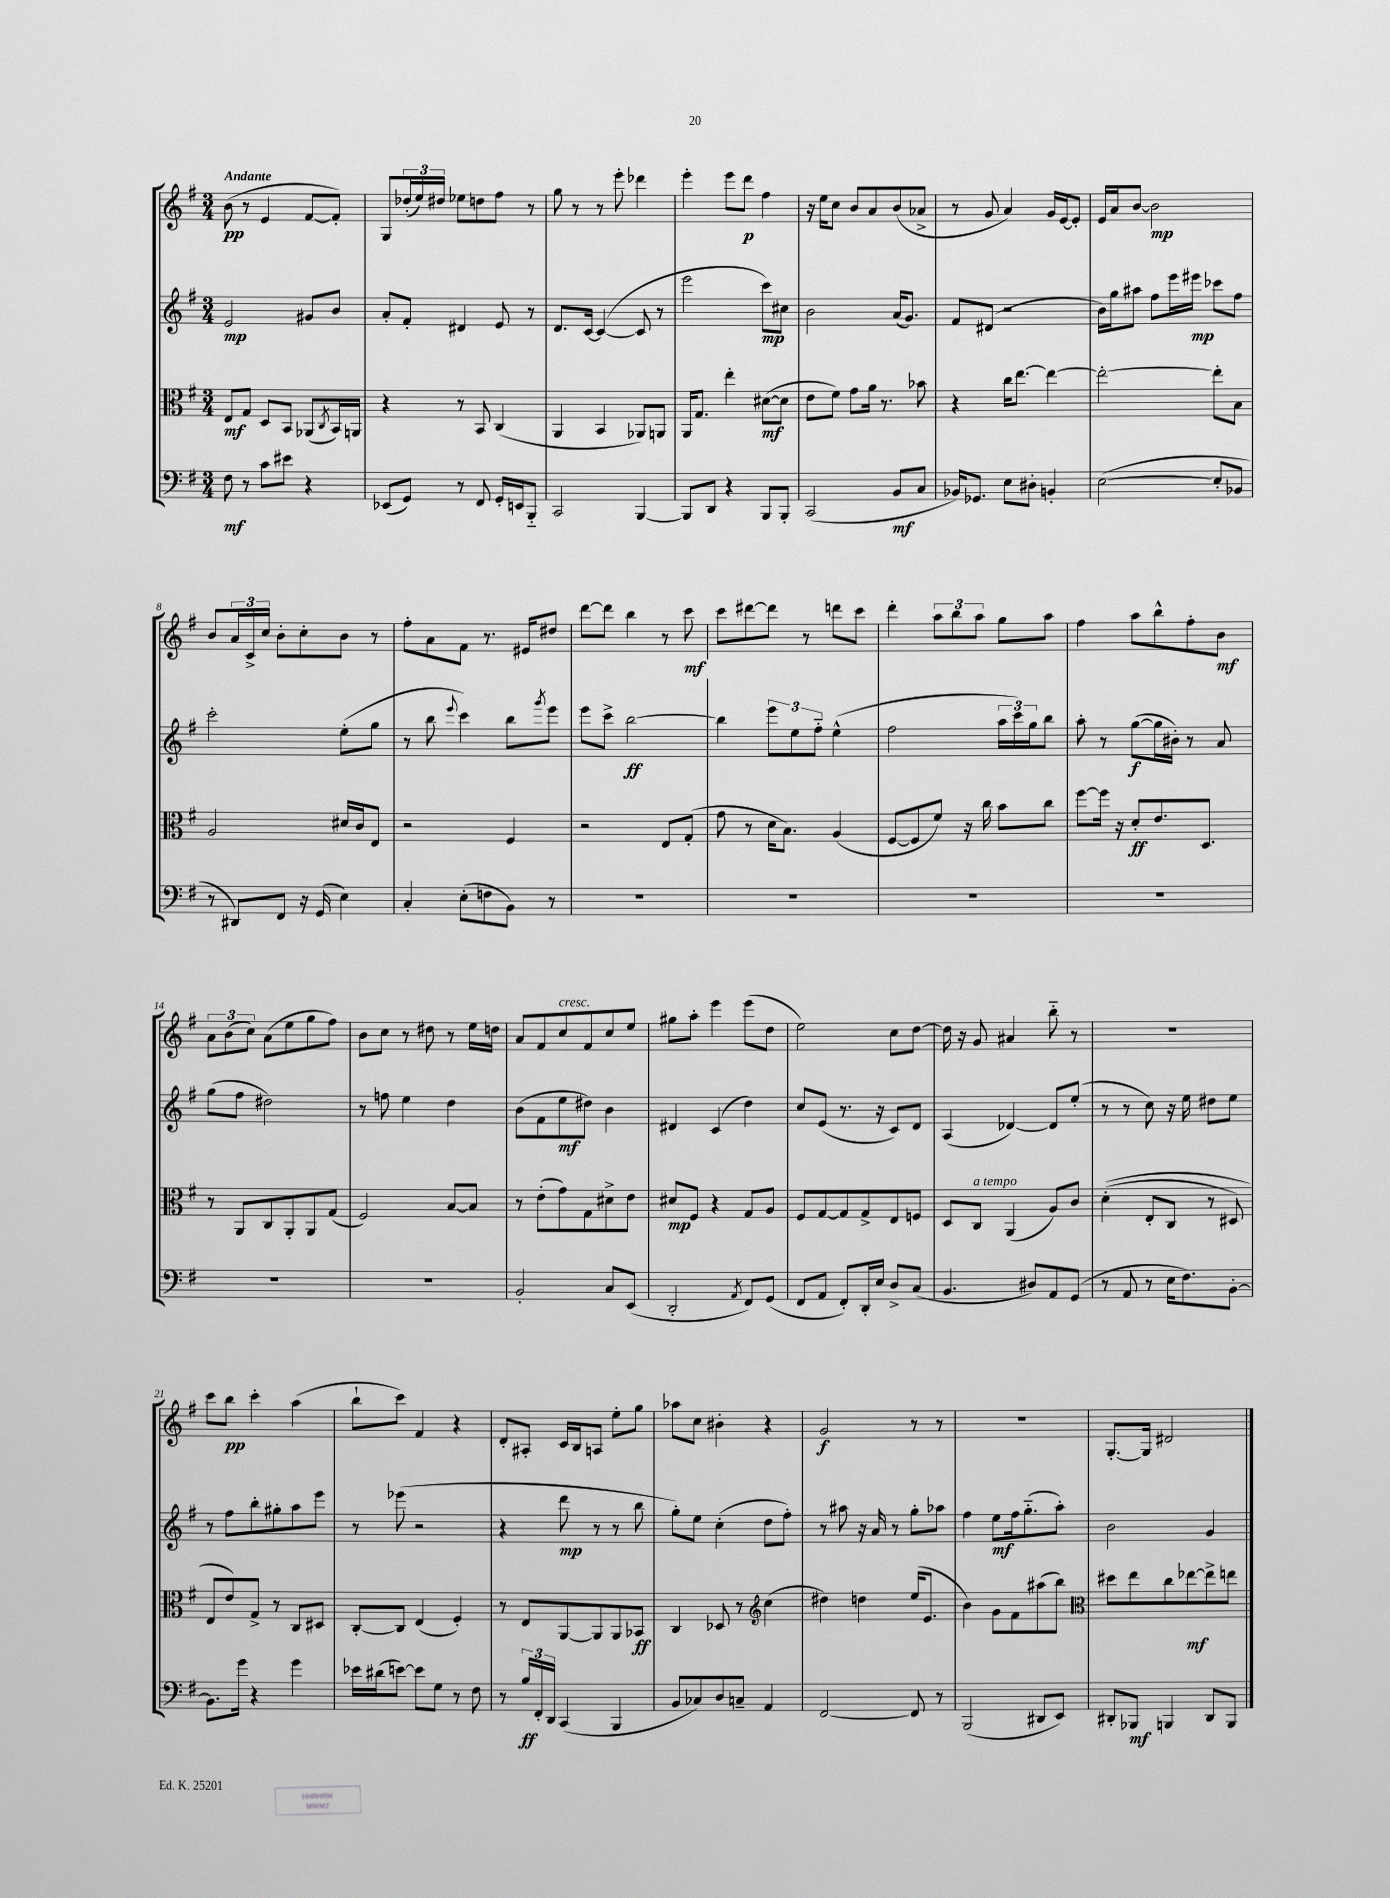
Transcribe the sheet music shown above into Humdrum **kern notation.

**kern	**dynam	**kern	**dynam	**kern	**dynam	**kern	**dynam
*part4	*part4	*part3	*part3	*part2	*part2	*part1	*part1
*staff4	*staff4	*staff3	*staff3	*staff2	*staff2	*staff1	*staff1
*clefF4	*	*clefC3	*	*clefG2	*	*clefG2	*
*k[f#]	*	*k[f#]	*	*k[f#]	*	*k[f#]	*
*M3/4	*	*M3/4	*	*M3/4	*	*M3/4	*
=1	=1	=1	=1	=1	=1	=1	=1
!	!	!	!	!	!	!LO:TX:a:B:t=Andante	!
8F#\	mf	8E/L	mf	2e/	mp	(8b\	pp
8r	.	8G/J	.	.	.	8r	.
8c\L	.	8D/L	.	.	.	4e/	.
8e#X\J	.	8BB/J	.	.	.	.	.
4r	.	(8AA-X/L	.	8g#X/L	.	[8f#/L	.
.	.	8qC/	.	.	.	.	.
.	.	16BB/L)	.	8b/J	.	8f#'/J])	.
.	.	16AAn/JJ	.	.	.	.	.
=2	=2	=2	=2	=2	=2	=2	=2
(8EE-X/L	.	4r	.	8a'/L	.	8G/L	.
8GG/J)	.	.	.	8f#'/J	.	(24dd-X'/L	.
.	.	.	.	.	.	24ee/)	.
.	.	.	.	.	.	24dd#X/JJ	.
8r	.	8r	.	4d#X/	.	8ee-X\L	.
8FF#/	.	8BB/	.	.	.	8ddn\	.
16GG'/LL	.	(4C/	.	8e/	.	8ff#\J	.
16EEn/J	.	.	.	.	.	.	.
8BBB/J	.	.	.	8r	.	8r	.
=3	=3	=3	=3	=3	=3	=3	=3
2CC/	.	4AA/	.	8.d/L	.	8gg\	.
.	.	.	.	.	.	8r	.
.	.	.	.	[16c/Jk	.	.	.
.	.	4BB/	.	(4c/_	.	8r	.
.	.	.	.	.	.	8eee'\	.
[4BBB/	.	8AA-X/L)	.	8c/]	.	4ddd-X\	.
.	.	8AAn/J	.	8r	.	.	.
=4	=4	=4	=4	=4	=4	=4	=4
8BBB/L]	.	16AA/KL	.	2eee\	.	4eee'\	.
.	.	8.G/J	.	.	.	.	.
8DD/J	.	.	.	.	.	.	.
4r	.	4ee'\	.	.	.	8eee\L	.
.	.	.	.	.	.	8ddd\J	p
8BBB/L	.	([8d#X\L	mf	8ccc\L)	mp	4ff#\	.
8BBB'/J	.	8d#\J]	.	8cc#X\J	.	.	.
=5	=5	=5	=5	=5	=5	=5	=5
(2CC/	.	8e\L	.	2b\	.	16r	.
.	.	.	.	.	.	16ee\KL	.
.	.	8f#\J)	.	.	.	8cc\J	.
.	.	8g\L	.	.	.	8b/L	.
.	.	16a\Jk	.	.	.	8a/	.
.	.	8.r	.	.	.	.	.
8BB/L	mf	.	.	(16a/KL	.	(8b/	.
.	.	.	.	8.g/J)	.	.	.
8C/J	.	8b-X\	.	.	.	8a-X^/J	.
=6	=6	=6	=6	=6	=6	=6	=6
16BB-X/KL)	.	4r	.	8f#/L	.	8r	.
8.GG-X/J	.	.	.	.	.	.	.
.	.	.	.	(8d#X/J	.	8g/	.
8E\L	.	16cc\KL	.	2r	.	4a/)	.
.	.	[8.ee\J	.	.	.	.	.
8D#X'\J	.	.	.	.	.	.	.
4BBn'/	.	4ee\_	.	.	.	16g/LL	.
.	.	.	.	.	.	[16e/J	.
.	.	.	.	.	.	8e'/J]	.
=7	=7	=7	=7	=7	=7	=7	=7
([2E\	.	2ee'\_	.	16b\LL)	.	16e/LL	.
.	.	.	.	16gg\J	.	16a/J	.
.	.	.	.	8aa#X\J	.	[8b/J	.
.	.	.	.	8ff#\L	.	2b\]	mp
.	.	.	.	16eee\L	.	.	.
.	.	.	.	16eee#X\JJ	mp	.	.
8E'/L]	.	8ee'\L]	.	8ccc-X\L	.	.	.
8BB-X/J	.	8B\J	.	8ff#\J	.	.	.
!!LO:LB:g=z
=8	=8	=8	=8	=8	=8	=8	=8
8r	.	2A/	.	2ccc'\	.	8b/L	.
8DD#X/L)	.	.	.	.	.	24a/L	.
.	.	.	.	.	.	24c^/	.
.	.	.	.	.	.	24cc/JJ	.
8FF#/J	.	.	.	.	.	8b'\L	.
16r	.	.	.	.	.	8cc'\	.
(16GG/	.	.	.	.	.	.	.
4E\)	.	16d#X/LL	.	(8ee'\L	.	8b\J	.
.	.	16c/J	.	.	.	.	.
.	.	8E/J	.	8gg\J	.	8r	.
=9	=9	=9	=9	=9	=9	=9	=9
4C'/	.	2r	.	8r	.	8ff#'\L	.
.	.	.	.	8bb\	.	8a\	.
.	.	.	.	8qqeee/	.	.	.
(8E'\L	.	.	.	4ccc\)	.	8f#\J	.
8Fn\	.	.	.	.	.	8.r	.
8BB\J)	.	4F#/	.	8bb\L	.	.	.
.	.	.	.	.	.	16e#X/KL	.
.	.	.	.	8qggg/	.	.	.
8r	.	.	.	8eee\J	.	8dd#X/J	.
=10	=10	=10	=10	=10	=10	=10	=10
2.r	.	2r	.	8eee\L	.	[8ddd\L	.
.	.	.	.	8ccc^\J	.	8ddd\J]	.
.	.	.	.	[2bb\	ff	4bb\	.
.	.	8E/L	.	.	.	8r	.
.	.	(8G'/J	.	.	.	8ccc\	mf
=11	=11	=11	=11	=11	=11	=11	=11
2.r	.	8g\	.	4bb\]	.	8ccc\L	.
.	.	8r	.	.	.	[8ddd#X\	.
.	.	16d\KL	.	12eee\L	.	8ddd#\J]	.
.	.	8.B\J)	.	.	.	.	.
.	.	.	.	12ee\	.	.	.
.	.	.	.	.	.	8r	.
.	.	.	.	12ff#\J	.	.	.
.	.	(4A/	.	(4ee^^\	.	8dddn\L	.
.	.	.	.	.	.	8ccc\J	.
=12	=12	=12	=12	=12	=12	=12	=12
2.r	.	[8F#/L	.	2ff#\	.	4ddd'\	.
.	.	8F#/]	.	.	.	.	.
.	.	8f#/J)	.	.	.	12aa\L	.
.	.	.	.	.	.	12bb\	.
.	.	16r	.	.	.	.	.
.	.	.	.	.	.	12aa\J	.
.	.	16cc\	.	.	.	.	.
.	.	8b\L	.	24aa\LL	.	8gg\L	.
.	.	.	.	24ccc\)	.	.	.
.	.	.	.	24gg\J	.	.	.
.	.	8cc\J	.	8bb\J	.	8aa\J	.
=13	=13	=13	=13	=13	=13	=13	=13
2.r	.	[8ff#\L	.	8aa'\	.	4ff#\	.
.	.	16ff#\Jk]	.	8r	.	.	.
.	.	16r	.	.	.	.	.
.	.	8d'/L	ff	([8gg\L	f	8aa\L	.
.	.	8.e/	.	16gg\L]	.	8bb^^\	.
.	.	.	.	16b#X'\JJ)	.	.	.
.	.	.	.	8r	.	8ff#'\	.
.	.	8.D/J	.	.	.	.	.
.	.	.	.	8a/	.	8b\J	mf
!!LO:LB:g=z
=14	=14	=14	=14	=14	=14	=14	=14
2.r	.	8r	.	(8gg\L	.	12a\L	.
.	.	.	.	.	.	(12b\	.
.	.	8AA/L	.	8ff#\J	.	.	.
.	.	.	.	.	.	12cc\J)	.
.	.	8C/	.	2dd#X\)	.	(8a\L	.
.	.	8AA'/	.	.	.	8ee\	.
.	.	8AA/	.	.	.	8gg\	.
.	.	(8G/J	.	.	.	8ff#\J)	.
=15	=15	=15	=15	=15	=15	=15	=15
2.r	.	2F#/)	.	8r	.	8b\L	.
.	.	.	.	8ffn\	.	8cc\J	.
.	.	.	.	4ee\	.	8r	.
.	.	.	.	.	.	8dd#X\	.
.	.	[8B/L	.	4dd\	.	8r	.
.	.	8B/J]	.	.	.	16ee\LL	.
.	.	.	.	.	.	16ddn\JJ	.
=16	=16	=16	=16	=16	=16	=16	=16
2BB'/	.	8r	.	(8b\L	.	8a/L	.
.	.	(8e'\L	.	8f#\	.	8f#/	.
!	!	!	!	!	!	!LO:TX:a:i:t=cresc.	!
.	.	8g\)	.	8ee\	mf	8cc/	.
.	.	8G\	.	8dd#X\J)	.	8f#/	.
8C/L	.	8d#X^\	.	4b\	.	8cc/	.
(8EE/J	.	8e\J	.	.	.	8ee/J	.
=17	=17	=17	=17	=17	=17	=17	=17
2DD'/	.	8d#X/L	mp	4d#X/	.	8gg#X\L	.
.	.	8F#/J	.	.	.	8aa'\J	.
.	.	4r	.	(4c/	.	4eee\	.
8qAA/	.	.	.	.	.	.	.
8FF#/L)	.	8G/L	.	4dd\)	.	(8eee\L	.
(8GG/J	.	8A/J	.	.	.	8dd\J	.
=18	=18	=18	=18	=18	=18	=18	=18
8FF#/L	.	8F#/L	.	8cc/L	.	2ee\)	.
8AA/J	.	[8G/	.	(8e/J	.	.	.
8FF#'/L)	.	8G/]	.	8.r	.	.	.
16DD'/L	.	8G^/	.	.	.	.	.
16E/JJ	.	.	.	16r	.	.	.
8D^/L	.	8E/	.	8c/L)	.	8cc\L	.
(8C/J	.	8Fn/J	.	8d/J	.	[8dd\J	.
=19	=19	=19	=19	=19	=19	=19	=19
4.BB/	.	8D/L	.	(4A/	.	16dd\]	.
.	.	.	.	.	.	16r	.
!	!	!LO:TX:a:i:t=a tempo	!	!	!	!	!
.	.	8C/J	.	.	.	8g/	.
.	.	(4AA/	.	[4d-X/)	.	4a#X/	.
8D#X/L)	.	.	.	.	.	.	.
8AA/	.	8A/L)	.	8d-/L]	.	8bb\	.
(8GG/J	.	8c/J	.	(8ee'/J	.	8r	.
=20	=20	=20	=20	=20	=20	=20	=20
8r	.	((4d'\	.	8r	.	2.r	.
8AA/	.	.	.	8r	.	.	.
8r	.	8E'/L	.	8cc\)	.	.	.
16E\KL	.	8C/J	.	16r	.	.	.
8.F#\)	.	.	.	16ee\	.	.	.
.	.	8r	.	8dd#X\L	.	.	.
[8BB'\J	.	8D#X/)	.	8ee\J	.	.	.
!!LO:LB:g=z
=21	=21	=21	=21	=21	=21	=21	=21
8.BB\L]	.	8E/L	.	8r	.	8ccc\L	.
.	.	8e/)	.	8ff#\L	.	8bb\J	pp
16g\Jk	.	.	.	.	.	.	.
4r	.	8G^/J	.	8bb'\	.	4ccc'\	.
.	.	8r	.	8gg#X'\	.	.	.
4g\	.	8C/L	.	8aa\	.	(4aa\	.
.	.	8D#X/J	.	8eee\J	.	.	.
=22	=22	=22	=22	=22	=22	=22	=22
16e-X\LL	.	[8C'/L	.	8r	.	8bb`\L	.
(16d#X\J	.	.	.	.	.	.	.
[8en\J)	.	8C/J]	.	(8eee-X\	.	8ccc\J)	.
8e\L]	.	(4E/	.	2r	.	4f#/	.
8G\J	.	.	.	.	.	.	.
8r	.	4F#'/)	.	.	.	4r	.
8F#\	.	.	.	.	.	.	.
=23	=23	=23	=23	=23	=23	=23	=23
8r	.	8r	.	4r	.	8d'/L	.
24B/LL	ff	8E/L	.	.	.	8A#X'/J	.
24FF#'/	.	.	.	.	.	.	.
24DD/JJ	.	.	.	.	.	.	.
(4CC/	.	[8AA/	.	8ddd\	mp	16c/LL	.
.	.	.	.	.	.	16B/J	.
.	.	8AA/]	.	8r	.	8An/J	.
4BBB/	.	8AA/	.	8r	.	8ee'\L	.
.	.	8BB-X/J	ff	8bb\	.	8gg\J	.
=24	=24	=24	=24	=24	=24	=24	=24
8BB/L	.	4C/	.	8gg'\L)	.	8aa-X\L	.
8C-X/)	.	.	.	8ee\J	.	8cc\J	.
8D/	.	8D-X/	.	(4cc'\	.	4b#X'\	.
8Cn~/J	.	8r	.	.	.	.	.
*	*	*clefG2	*	*	*	*	*
4AA/	.	(4cc\	.	8dd\L	.	4r	.
.	.	.	.	8ff#'\J)	.	.	.
=25	=25	=25	=25	=25	=25	=25	=25
[2FF#/	.	4dd#X\)	.	8r	.	2g/	f
.	.	.	.	8aa#X\	.	.	.
.	.	4ddn\	.	16r	.	.	.
.	.	.	.	16a/	.	.	.
.	.	.	.	8r	.	.	.
8FF#/]	.	(16ee/KL	.	8gg'\L	.	8r	.
.	.	8.e/J	.	.	.	.	.
8r	.	.	.	8aa-X\J	.	8r	.
=26	=26	=26	=26	=26	=26	=26	=26
(2BBB/	.	4b\)	.	4ff#\	.	2.r	.
.	.	8g\L	.	8ee\L	mf	.	.
.	.	8f#\	.	16ff#\k	.	.	.
.	.	.	.	(8.gg\	.	.	.
8DD#X/L	.	(8aa#X\	.	.	.	.	.
8EE/J)	.	8bb\J)	.	8aa'\J)	.	.	.
=27	=27	=27	=27	=27	=27	=27	=27
*	*	*clefC3	*	*	*	*	*
8DD#X'/L	.	8dd#X\L	.	2b\	.	[8.G'/L	.
8BBB-X/J	mf	8ee\	.	.	.	.	.
.	.	.	.	.	.	16G/Jk]	.
4BBBn/	.	8cc\	.	.	.	2d#X/	.
.	.	[8ee-X\	mf	.	.	.	.
8DD#/L	.	8ee-^\]	.	4g/	.	.	.
8BBB/J	.	8een\J	.	.	.	.	.
==	==	==	==	==	==	==	==
*-	*-	*-	*-	*-	*-	*-	*-
